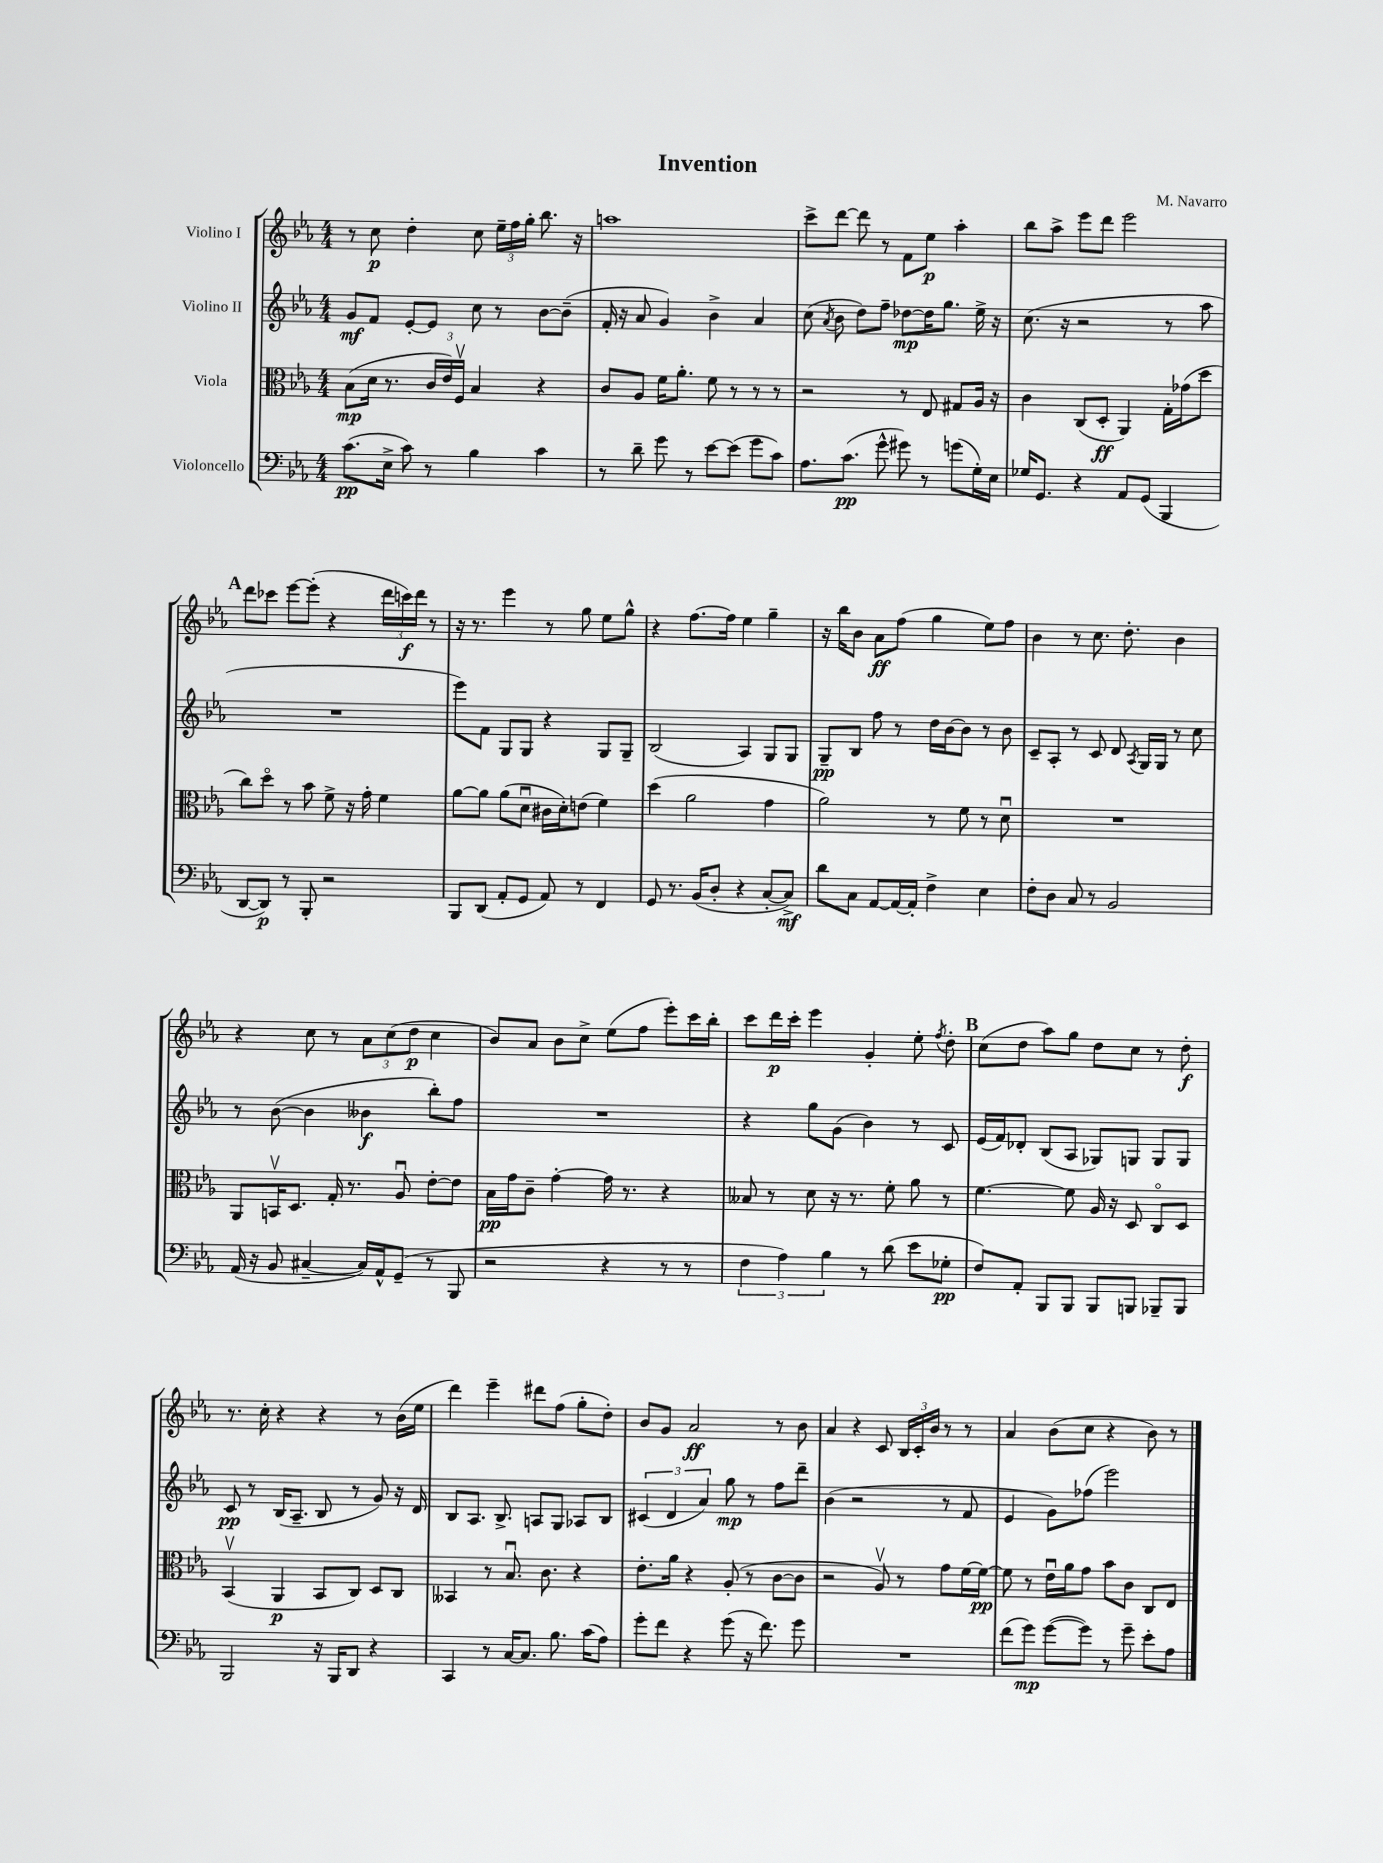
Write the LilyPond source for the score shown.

\header { title = "Invention" composer = "M. Navarro" }
<<
\new StaffGroup <<
\new Staff = "s0" \with { instrumentName = "Violino I" } {
    \clef treble \key ees \major \numericTimeSignature \time 4/4
    \autoBeamOff r8 c''8\p d''4-. c''8 \tuplet 3/2 { ees''16[-- f''16 g''16]-. } bes''8. r16 |
    a''1 |
    c'''8[-> d'''8]~ d'''8 r8 f'8[ ees''8]\p aes''4-. |
    bes''8[ aes''8]-> ees'''8[ d'''8] ees'''2 |
    \mark \markup { \bold "A" } d'''8[ ces'''8] ees'''8[~ ees'''8]-.( r4 \tuplet 3/2 { d'''16[ c'''16\f) d'''16] } r8 |
    r16 r8. ees'''4 r8 g''8 ees''8[ g''8]-^ |
    r4 f''8.[~ f''16] ees''4 g''4-- |
    r16 bes''16[ bes'8] aes'8[\ff f''8]( g''4 ees''8[) f''8] |
    bes'4 r8 c''8. d''8.-. bes'4 |
    r4 c''8 r8 \tuplet 3/2 { aes'8[ c''8( d''8]\p } c''4 |
    bes'8[) aes'8] bes'8[ c''8]-> ees''8[( f''8] ees'''8[-.) c'''16 bes''16]-. |
    c'''8[ d'''16\p c'''16]-. ees'''4 g'4-. ees''8-. \acciaccatura { f''8 } d''8-. |
    \mark \markup { \bold "B" } c''8[( d''8] aes''8[) g''8] d''8[ c''8] r8 d''8-.\f |
    r8. c''16-. r4 r4 r8 bes'16[( ees''16] |
    d'''4) ees'''4-- dis'''8[ f''8]( g''8[-. d''8]-.) |
    bes'8[ g'8] aes'2\ff r8 bes'8 |
    aes'4 r4 c'8 \tuplet 3/2 { bes16[ c'16-. bes'16] } r8 r8 |
    aes'4 bes'8[( c''8] r4 bes'8) r8 \bar "|." |
}
\new Staff = "s1" \with { instrumentName = "Violino II" } {
    \clef treble \key ees \major \numericTimeSignature \time 4/4
    \autoBeamOff g'8[\mf f'8] ees'8[~-. ees'8] c''8 r8 bes'8[~ bes'8]--( |
    f'16-. r16 aes'8 g'4) bes'4-> aes'4 |
    c''8( \acciaccatura { aes'8 } bes'8 d''8[) f''8]-- des''8[~\mp des''16 g''8.] ees''16-> r16 |
    c''8.( r16 r2 r8 aes''8 |
    \mark \markup { \bold "A" } R1 |
    ees'''8[) f'8] g8[ g8] r4 g8[ g8]-- |
    bes2( aes4) g8[ g8] |
    g8[--\pp bes8] f''8 r8 d''16[ bes'16~ bes'8] r8 bes'8 |
    c'8[-- aes8]-. r8 c'8 d'8 \acciaccatura { aes8 } g16[ g16] r8 c''8 |
    r8 bes'8~( bes'4 beses'4\f bes''8[-.) f''8] |
    R1 |
    r4 g''8[ g'8]( bes'4) r8 c'8 |
    \mark \markup { \bold "B" } ees'16[( f'16) des'8]-. bes8[( aes8] ges8[) g8] g8[ g8] |
    c'8\pp r8 bes16[( aes8.]-- bes8 r8 g'8) r16 d'16 |
    bes8[ aes8.] bes8.-> a8[ g8] aes8[ bes8] |
    \tuplet 3/2 { cis'4( d'4 aes'4) } g''8\mp r8 f''8[ d'''8]-- |
    bes'4( r2 r8 f'8 |
    ees'4 g'8[) fes''8]( ees'''2) \bar "|." |
}
\new Staff = "s2" \with { instrumentName = "Viola" } {
    \clef alto \key ees \major \numericTimeSignature \time 4/4
    \autoBeamOff bes8[\mp( d'16] r8. \tuplet 3/2 { c'16[ ees'16) f16]\upbow } bes4 r4 |
    c'8[ aes8] f'16[ aes'8.]-. f'8 r8 r8 r8 |
    r2 r8 ees8 gis8[ aes16] r16 |
    c'4 c8[( d8]-.\ff aes,4) g16[-. ges'16( d''8] |
    \mark \markup { \bold "A" } c''8[) d''8]\flageolet r8 bes'8 f'8-> r16 g'16-. f'4 |
    aes'8[~ aes'8] aes'8[( d'8]\downbow cis'16[ d'16-.) e'8]( f'4) |
    d''4( aes'2 g'4 |
    aes'2) r8 f'8 r8 d'8\downbow |
    R1 |
    aes,8[ b,16\upbow d8.] g16-. r8. aes8\downbow ees'8[~-. ees'8] |
    bes16[\pp g'16 c'8]-- g'4~-. g'16 r8. r4 |
    beses8 r8 d'8 r16 r8. f'8-. aes'8 r8 |
    \mark \markup { \bold "B" } f'4.~ f'8 aes16 r16 d8 c8[\flageolet d8] |
    bes,4\upbow( aes,4\p bes,8[ c8]) d8[ c8] |
    beses,4 r8 bes8.\downbow c'8. r4 |
    ees'8.[-. aes'16] r4 aes8-.( r8 c'8[~ c'8] |
    r2 aes8\upbow) r8 g'8[ f'16~ f'16]~\pp |
    f'8 r8 ees'16[\downbow aes'16 g'8] bes'8[ c'8] c8[ ees8] \bar "|." |
}
\new Staff = "s3" \with { instrumentName = "Violoncello" } {
    \clef bass \key ees \major \numericTimeSignature \time 4/4
    \autoBeamOff c'8.[\pp( ees16]-> c'8) r8 bes4 c'4 |
    r8 d'8-- g'8 r8 ees'8[~ ees'8]( g'8[ c'8]) |
    aes8.[ c'8.]\pp( g'8-^ gis'8) r8 g'8[( g16-.) ees16] |
    ges16[ g,8.] r4 aes,8[ g,8]( bes,,4 |
    \mark \markup { \bold "A" } d,8[~ d,8]\p) r8 bes,,8-. r2 |
    bes,,8[ d,8]( aes,8[-. g,8] aes,8) r8 f,4 |
    g,8 r8. bes,16[( d8]-. r4 c8[~-. c8]->\mf) |
    d'8[ c8] aes,8[~ aes,16~ aes,16]-. f4-> ees4 |
    f8[-. d8] c8 r8 bes,2 |
    aes,16( r16 bes,8 cis4~-- cis16[) aes,16-^ g,8]--( r8 bes,,8 |
    r2 r4 r8 r8 |
    \tuplet 3/2 { f4 aes4) bes4 } r8 d'8( ees'8[ ges8]-.\pp |
    \mark \markup { \bold "B" } f8[) aes,8]-. bes,,8[ bes,,8] bes,,8[ b,,8] bes,,8[-- bes,,8] |
    bes,,2 r16 bes,,16[ d,8] r4 |
    c,4 r8 c16[~ c8.] bes8. c'16[( aes8]) |
    g'8[-. f'8] r4 g'8( r16 f'8.) g'8 |
    R1 |
    f'8[( g'8]\mp) g'8[~( g'8]) r8 g'8-- ees'8[-. aes8] \bar "|." |
}
>>
>>
\layout { \context { \Score \remove "Bar_number_engraver" } }
